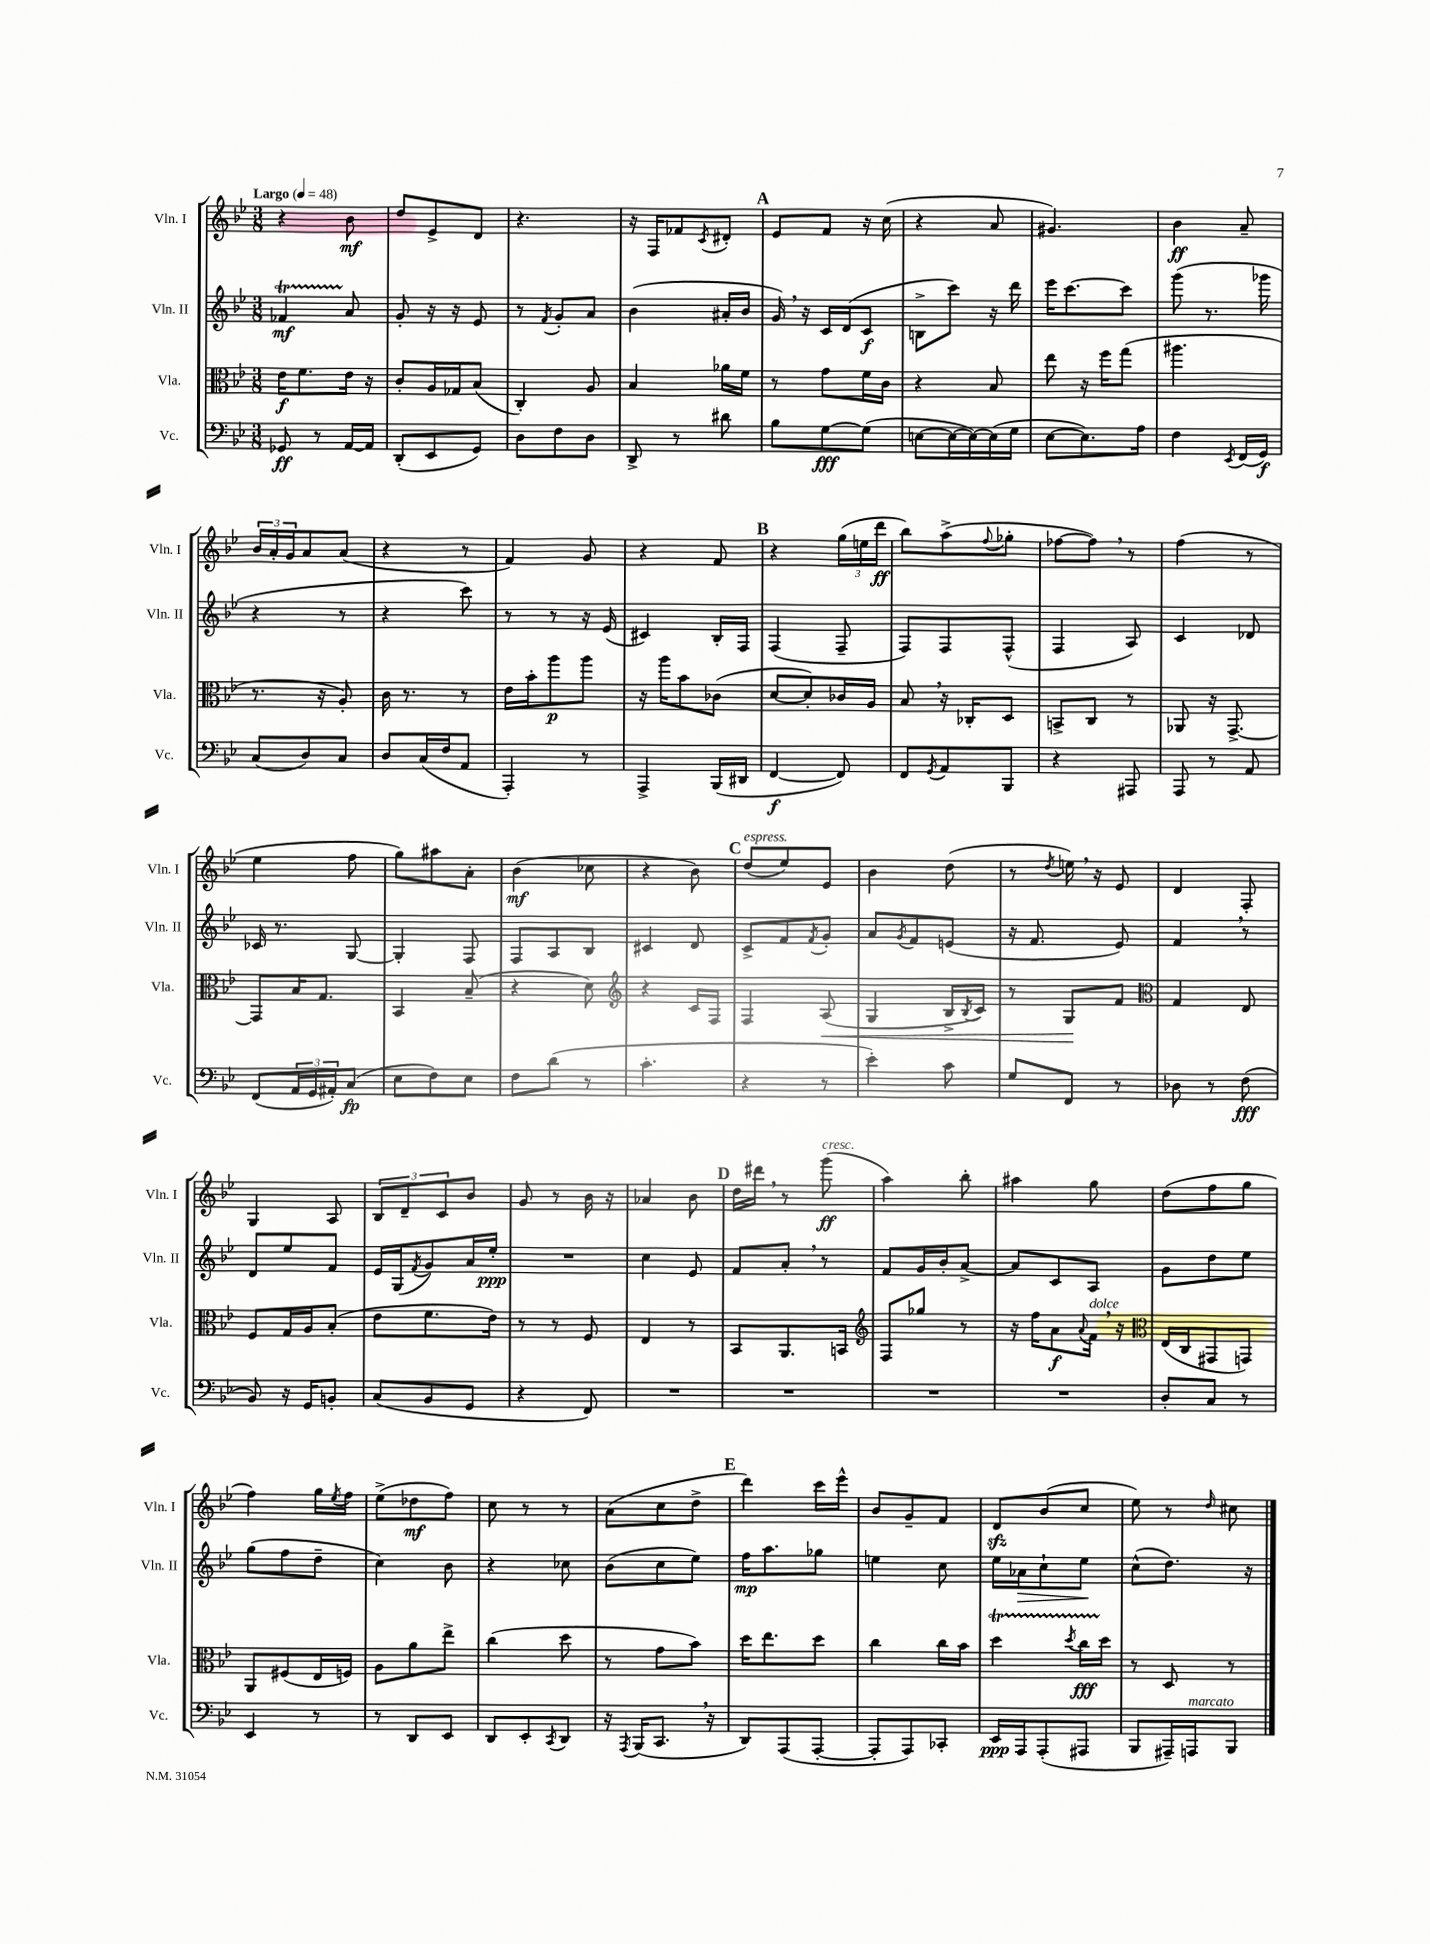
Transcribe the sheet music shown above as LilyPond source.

<<
\new StaffGroup <<
\new Staff = "s0" \with { instrumentName = "Vln. I" shortInstrumentName = "Vln. I" } {
    \clef treble \key bes \major \numericTimeSignature \time 3/8 \tempo "Largo" 4 = 48
    r4 bes'8\mf |
    d''8 ees'8-> d'8 |
    r4. |
    r16 f16 fes'8 \acciaccatura { c'8 } dis'8-. |
    \mark \markup { \bold "A" } ees'8 f'8 r16 c''16( |
    r4 a'8 |
    gis'4.) |
    bes'4\ff a'8-- |
    \tuplet 3/2 { bes'16 a'16-. g'16 } a'8 a'8( |
    r4 r8 |
    f'4) g'8 |
    r4 f'8 |
    \mark \markup { \bold "B" } r4 \tuplet 3/2 { g''16( e''16 d'''16\ff } |
    bes''8) a''8->( \appoggiatura { f''8 } ges''8-. |
    fes''8~ fes''8) \breathe r8 |
    f''4( r8 |
    ees''4 f''8 |
    g''8) ais''8 a'8-. |
    bes'4\mf( ces''8 |
    r4 bes'8) |
    \mark \markup { \bold "C" } d''8^\markup { \italic "espress." }( ees''8) ees'8 |
    bes'4 d''8( |
    r8 \acciaccatura { d''8 } e''16) \breathe r16 ees'8 |
    d'4 f8-. |
    g4 a8 |
    \tuplet 3/2 { bes8 d'8-- c'8 } bes'8 |
    g'8 r8 bes'16 r16 |
    aes'4 bes'8 |
    \mark \markup { \bold "D" } d''16 dis'''16 \breathe r8 g'''8\ff^\markup { \italic "cresc." }( |
    a''4) bes''8-. |
    ais''4 g''8 |
    d''8( f''8 g''8 |
    f''4) g''16 \acciaccatura { ees''8 } f''16 |
    ees''8->( des''8\mf f''8) |
    c''8 r8 r8 |
    a'8( c''8 d''8-> |
    \mark \markup { \bold "E" } d'''4) c'''16 ees'''16-^ |
    bes'8 g'8-- f'8 |
    d'8\sfz bes'8( c''8 |
    ees''8) r8 \grace { d''16 } cis''8 \bar "|." |
}
\new Staff = "s1" \with { instrumentName = "Vln. II" shortInstrumentName = "Vln. II" } {
    \clef treble \key bes \major \numericTimeSignature \time 3/8
    fes'4\startTrillSpan\mf a'8\stopTrillSpan |
    g'8-. r16 r16 ees'8 |
    r8 \acciaccatura { f'8 } g'8-. a'8 |
    bes'4( ais'16-. bes'16 |
    \mark \markup { \bold "A" } g'16) \breathe r16 c'16 d'16( c'8\f |
    b8-> c'''8) r16 d'''16 |
    ees'''16 c'''8.~ c'''8 |
    g'''8( r8. ges'''16 |
    r4 r8 |
    r4 c'''8) |
    r8 r8 r16 ees'16( |
    cis'4) bes16-. f16 |
    \mark \markup { \bold "B" } f4( f8-- |
    f8) f8 f8-^( |
    f4 a8) |
    c'4 des'8 |
    ces'16 r8. g8~ |
    g4-. f8 |
    f8 a8 bes8 |
    cis'4 d'8 |
    \mark \markup { \bold "C" } c'8-> f'8 \acciaccatura { f'8 } g'8-. |
    a'8 \acciaccatura { g'8 } f'8 e'8( |
    r16 f'8. ees'8) |
    f'4 \breathe r8 |
    d'8 ees''8 f'8 |
    ees'16 g16( \acciaccatura { f'8 } g'8) a'16 ees''16-.\ppp |
    R4. |
    c''4 ees'8 |
    \mark \markup { \bold "D" } f'8 a'8-. \breathe r8 |
    f'8 g'16 bes'16-. a'8~-> |
    a'8 c'8 a8 |
    g'8 d''8 ees''8 |
    g''8( f''8 d''8-- |
    c''4) bes'8 |
    r4 ces''8 |
    bes'8( c''8 ees''8) |
    \mark \markup { \bold "E" } f''16\mp a''8. ges''8 |
    e''4 c''8 |
    ees''16 aes'16\> c''8-! ees''8\! |
    c''8-^( d''8.) r16 \bar "|." |
}
\new Staff = "s2" \with { instrumentName = "Vla." shortInstrumentName = "Vla." } {
    \clef alto \key bes \major \numericTimeSignature \time 3/8
    ees'16\f f'8. ees'16 r16 |
    c'8-. a16 ges16 bes8( |
    c4-.) a8 |
    bes4 aes'16 f'16 |
    \mark \markup { \bold "A" } r8 g'8 f'16 c'16 |
    r4 bes8 |
    ees''8 r16 f''16 g''8( |
    ais''4. |
    r8. r16 a8-.) |
    c'16 r8. r8 |
    ees'16 bes'16-. a''8\p a''8 |
    r16 a''16 bes'8 ces'8( |
    \mark \markup { \bold "B" } d'8~ d'8-.) ces'16 a16 |
    bes8 \breathe r16 ces16-. d8 |
    b,8-> c8 r8 |
    aes,8 r16 g,8.~-> |
    g,8 bes16 g8. |
    bes,4 bes8--( |
    r4 d'8) |
    \clef treble r4 c'16 f16 |
    \mark \markup { \bold "C" } f4 a8\<( |
    g4 bes16-> \acciaccatura { bes8 } c'16) |
    r8 g8\! f'8 |
    \clef alto g4 ees8 |
    f8 g16 a16 bes8-.( |
    ees'8 f'8. ees'16) |
    r8 r8 f8 |
    ees4 r8 |
    \mark \markup { \bold "D" } bes,8 a,8. b,16 |
    \clef treble f8 ges''8 r8 |
    r16 f''16 a'8\f \appoggiatura { a'8 } f'16^\markup { \italic "dolce" } \breathe r16 |
    \clef alto ees16( c16 gis,8 g,8) |
    a,8 fis8( ees16 f16) |
    a8 a'8 ees''8-> |
    c''4( d''8 |
    r8 g'8 bes'8) |
    \mark \markup { \bold "E" } d''16 ees''8. d''8 |
    c''4 c''16 bes'16 |
    d''4\startTrillSpan \acciaccatura { d''8 } c''16\fff d''16\stopTrillSpan |
    r8 d8 r8 \bar "|." |
}
\new Staff = "s3" \with { instrumentName = "Vc." shortInstrumentName = "Vc." } {
    \clef bass \key bes \major \numericTimeSignature \time 3/8
    ges,8\ff r8 a,16~ a,16 |
    d,8-.( ees,8 g,8) |
    d8 f8 d8 |
    d,8-> r8 dis'8 |
    \mark \markup { \bold "A" } bes8 g8~\fff g8( |
    e8~ e16~ e16~) e16( g16 |
    ees8~ ees8.) a16 |
    f4 \acciaccatura { ees,8 } f,16( g,16\f) |
    c8( d8) c8 |
    d8 c16( f16 a,8 |
    a,,4-.) r8 |
    a,,4-> bes,,16( dis,16 |
    \mark \markup { \bold "B" } f,4~\f f,8) |
    f,8 \acciaccatura { g,8 } a,8 bes,,8 |
    r4 ais,,8 |
    a,,8 r8 a,8 |
    f,8( \tuplet 3/2 { a,16 g,16 ais,16-.) } c8\fp( |
    ees8 f8) ees8 |
    f8 d'8( r8 |
    c'4.-. |
    \mark \markup { \bold "C" } r4 r8 |
    ees'4-.) c'8 |
    g8 f,8 r8 |
    des8 r8 f8\fff( |
    bes,8) r16 g,16 b,8-. |
    c8( bes,8 g,8 |
    r4 f,8) |
    R4. |
    \mark \markup { \bold "D" } R4. |
    R4. |
    R4. |
    d8-. c8 r8 |
    ees,4 r8 |
    r8 d,8 ees,8 |
    d,8 ees,8-. \acciaccatura { c,8 } d,8 |
    r16 \acciaccatura { a,,8 } bes,,16( c,8. \breathe r16 |
    \mark \markup { \bold "E" } d,8) a,,8( a,,8~-. |
    a,,8-. a,,8) ces,8-. |
    ees,16\ppp a,,16 a,,8-.( ais,,8 |
    bes,,8 ais,,16--) a,,16^\markup { \italic "marcato" } bes,,8 \bar "|." |
}
>>
>>
\layout { \context { \Score \remove "Bar_number_engraver" } }
